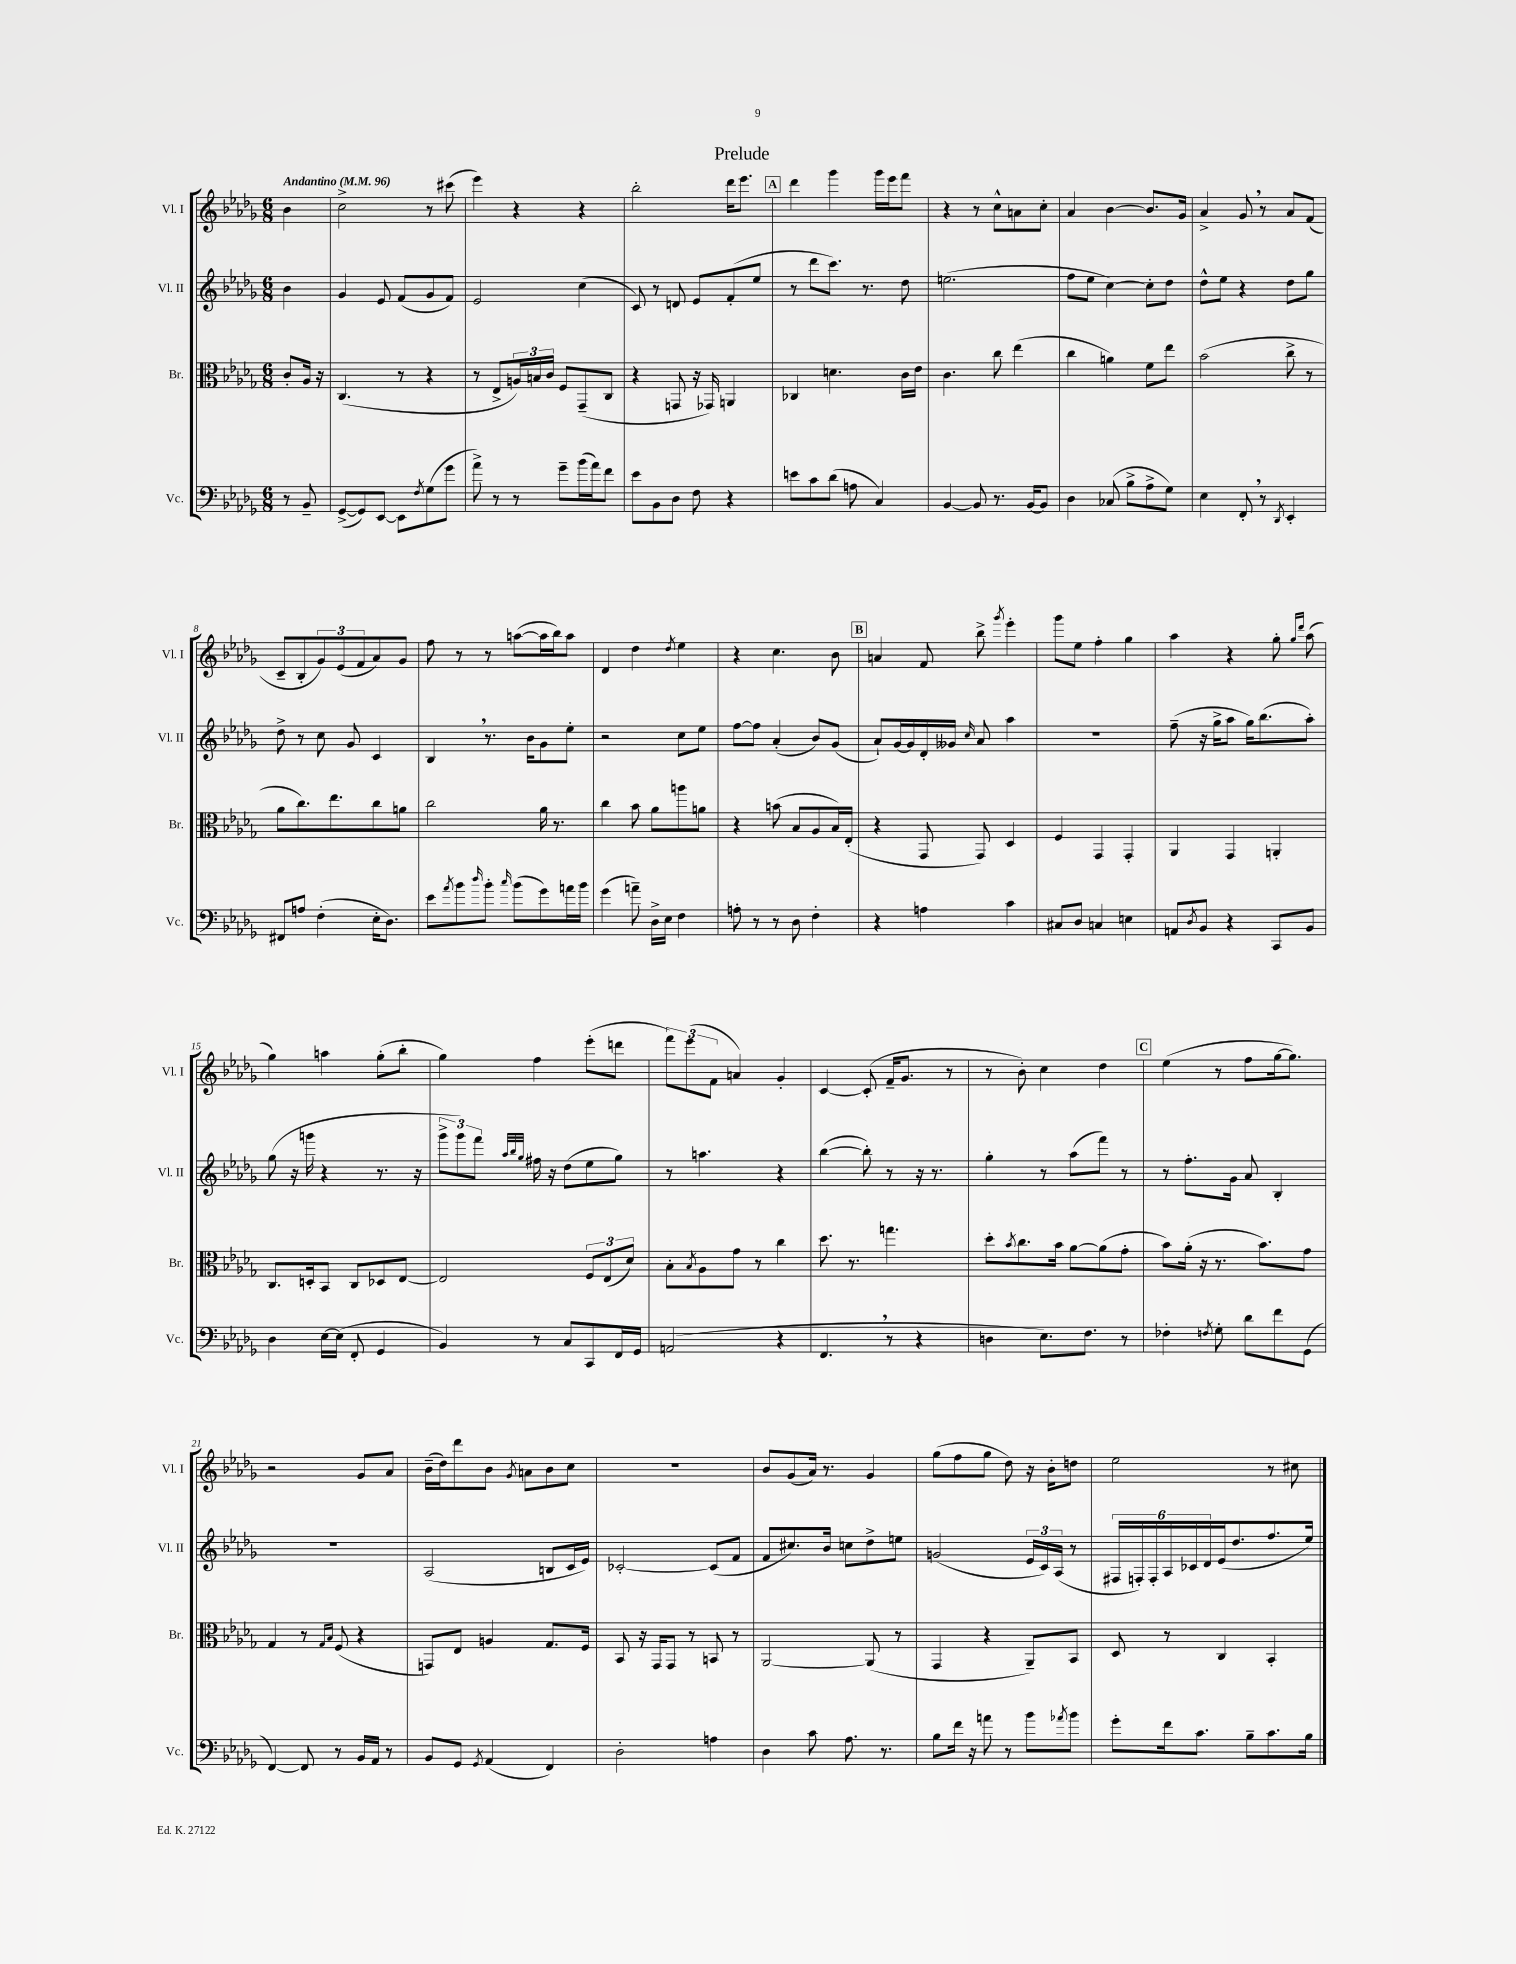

**kern	**kern	**kern	**kern
*part4	*part3	*part2	*part1
*staff4	*staff3	*staff2	*staff1
*I"Vc.	*I"Br.	*I"Vl. II	*I"Vl. I
*I'Vc.	*I'Br.	*I'Vl. II	*I'Vl. I
*clefF4	*clefC3	*clefG2	*clefG2
*k[b-e-a-d-g-]	*k[b-e-a-d-g-]	*k[b-e-a-d-g-]	*k[b-e-a-d-g-]
*M6/8	*M6/8	*M6/8	*M6/8
*MM96	*MM96	*MM96	*MM96
=	=	=	=
!	!	!	!LO:TX:a:B:t=Andantino
8r	8c'/L	4b-\	4b-\
8BB-~/	16A-/Jk	.	.
.	16r	.	.
=1	=1	=1	=1
([8GG-^/L	(4.C/	4g-/	2cc^\
8GG-/])	.	.	.
[8EE-/J	.	8e-/	.
8EE-\L]	8r	(8f/L	.
8qF/	.	.	.
(8G-\	4r	8g-/	8r
8g-\J	.	8f/J)	(8ccc#X\
=2	=2	=2	=2
8a-^\)	8r	2e-/	4eee-\)
8r	8E-^/L	.	.
8r	24An/L)	.	4r
.	24Bn/	.	.
.	24c/JJ	.	.
8g-~\L	8F/L	.	.
(16b-\L	(8GG-~/	(4cc\	4r
16a-\J)	.	.	.
8f\J	8C/J	.	.
=3	=3	=3	=3
8e-\L	4r	8c/)	2bb-'\
8BB-\	.	8r	.
8D-\J	8GGn/	8dn/	.
8F\	16r	8e-/L	.
.	16GG-X/)	.	.
4r	4AAn/	(8f'/	16ddd-\KL
.	.	.	8.eee-\J
.	.	8ee-/J	.
!!LO:REH:place=s1:t=A
=4	=4	=4	=4
8en\L	4C-X/	8r	4ddd-\
8c\	.	8ddd-\L	.
(8d-\J	4.dn\	8.ccc\J)	4ggg-\
8An\	.	.	.
.	.	8.r	.
4C/)	.	.	16ggg-\LL
.	.	.	16eee-\J
.	16c\LL	8dd-\	8fff\J
.	16e-\JJ	.	.
=5	=5	=5	=5
[4BB-/	4.c\	(2.een\	4r
8BB-/]	.	.	8r
8.r	8cc\	.	8cc^^\L
.	(4ee-\	.	8an\
[16BB-/KL	.	.	.
8BB-/J]	.	.	8cc'\J
=6	=6	=6	=6
4D-\	4cc\	8ff\L	4a-/
.	.	8ee-\J	.
(8C-X/	4an\)	[4cc\)	[4b-\
8B-^\L	.	.	.
8A-^\	8f\L	8cc'\L]	8.b-/L]
8G-\J)	8ee-\J	8dd-\J	.
.	.	.	16g-/Jk
=7	=7	=7	=7
4E-\	(2b-\	8dd-^^\L	4a-^/
.	.	8ee-\J	.
8FF',/	.	4r	8g-,/
8r	.	.	8r
8qDD-/	.	.	.
4EE-'/	8cc^\	8dd-\L	8a-/L
.	8r	8gg-\J	(8f/J
!!LO:LB:g=z
=8	=8	=8	=8
8FF#X/L	8a-\L	8dd-^\	8c~/L
8An/J	8.cc\)	8r	8B-'/
(4F'\	.	8cc\	12g-/)
.	8.ee-\	.	.
.	.	.	(12e-/
.	.	8g-/	.
.	.	.	12f/
16E-'\KL	8cc\	4c/	8a-/)
8.D-\J)	.	.	.
.	8an\J	.	8g-/J
=9	=9	=9	=9
8e-\L	2cc\	4B-,/	8ff\
8qa-/	.	.	.
8b-\	.	.	8r
16qqdd-/	.	.	.
8b-'\J	.	8.r	8r
16qqcc/	.	.	.
(8b-\L	.	.	([8aan\L
.	.	16b-\KL	.
8g-\)	16a-\	8g-\	16aa\L]
.	8.r	.	16bb-\J)
16an\L	.	8ee-'\J	8aa\J
16b-\JJ	.	.	.
=10	=10	=10	=10
(4g-\	4cc\	2r	4d-/
8an~\)	8b-\	.	4dd-\
16D-^\LL	8a-\L	.	.
16E-\JJ	.	.	.
.	.	.	8qdd-/
4F\	8aan\	8cc\L	4ee-\
.	8an\J	8ee-\J	.
=11	=11	=11	=11
8An'\	4r	[8ff\L	4r
8r	.	8ff\J]	.
8r	(8bn\	(4a-'/	4.cc\
8D-\	8B-/L	.	.
4F'\	8A-/	8b-/L)	.
.	16B-/L)	(8g-/J	8b-\
.	(16E-'/JJ	.	.
!!LO:REH:place=s1:t=B
=12	=12	=12	=12
4r	4r	8a-`/L)	4an/
.	.	[16g-/L	.
.	.	16g-/]	.
4An\	8GG-/	16d-'/	8f/
.	.	16g--X/JJ	.
.	.	16qqcc/	.
.	8GG-/)	8a-/	8bb-^\
.	.	.	8qggg-/
4c\	4D-/	4aa-\	4eee-'\
=13	=13	=13	=13
8C#X/L	4F/	2.r	8ggg-\L
8D-/J	.	.	8ee-\J
4Cn/	4GG-/	.	4ff'\
4En\	4GG-'/	.	4gg-\
=14	=14	=14	=14
8AAn/L	4AA-/	(8ff~\	4aa-\
8qD-/	.	.	.
8BB-/J	.	16r	.
.	.	16gg-^\KL	.
4r	4GG-/	8aa-\J	4r
.	.	16gg-\KL)	.
.	.	(8.bb-\	.
8CC/L	4AAn'/	.	8gg-'\
.	.	.	16qqgg-/LL
.	.	.	16qqddd-/JJ
8BB-/J	.	8aa-'\J)	(8aa-\
!!LO:LB:g=z
=15	=15	=15	=15
4D-\	8.C/L	(8gg-\	4gg-\)
.	.	16r	.
.	16Dn'/k	16gggn\	.
[16E-\LL	8BB-/J	4r	4aan\
(16E-\JJ]	.	.	.
8FF'/	8C/L	.	.
4GG-/	8D-X/	8.r	(8gg-'\L
.	[8E-/J	.	8bb-'\J
.	.	16r	.
=16	=16	=16	=16
4BB-/)	2E-/]	12ggg-^\L	4gg-\)
.	.	12ggg-\)	.
.	.	12fff\J	.
.	.	32qqaa-/LLL	.
.	.	32qqbb-/	.
.	.	32qqgg-/JJJ	.
8r	.	16ff#X\	4ff\
.	.	16r	.
8C/L	.	(8dd-\L	.
8CC/	12F/L	8ee-\	(8eee-'\L
.	(12E-/	.	.
16FF/L	.	8gg-\J)	8dddn\J
.	12d-/J)	.	.
16GG-/JJ	.	.	.
=17	=17	=17	=17
(2AAn/	8B-'\L	8r	12fff\L)
.	.	.	(12eee-\
.	8qB-/	.	.
.	8A-\	4.aan\	.
.	.	.	12f\J
.	8g-\J	.	4an/)
.	8r	.	.
4r	4cc\	4r	4g-'/
=18	=18	=18	=18
4.FF,/	8.dd-\	([4bb-\	[4c/
.	8.r	.	.
.	.	8bb-'\])	(8c'/]
8r	4.ggn\	8r	16f~/KL
.	.	.	8.g-/J
4r	.	16r	.
.	.	8.r	.
.	.	.	8r
=19	=19	=19	=19
4Dn\	8dd-'\L	4gg-'\	8r
.	8qb-/	.	.
.	8.cc\	.	8b-'\)
8.E-\L)	.	8r	4cc\
.	16b-\Jk	.	.
.	[8a-\L	(8aa-\L	.
8.F\J	.	.	.
.	(8a-\]	8fff\J)	4dd-\
8r	8g-'\J	8r	.
!!LO:REH:place=s1:t=C
=20	=20	=20	=20
4F-X'\	8b-\L)	8r	(4ee-\
.	(16a-'\Jk	8.ff'\L	.
.	16r	.	.
8qFn/	.	.	.
8G-'\	8.r	.	8r
.	.	16g-\Jk	.
8d-\L	.	8a-/	8ff\L
.	8.b-\L)	.	.
8f\	.	4B-'/	[16gg-\k
.	.	.	8.gg-\J])
(8GG-\J	8g-\J	.	.
!!LO:LB:g=z
=21	=21	=21	=21
[4FF/)	4G-/	2.r	2r
8FF/]	8r	.	.
.	16qqG-/LL	.	.
.	16qqB-/JJ	.	.
8r	(8F/	.	.
16BB-/LL	4r	.	8g-/L
16AA-/JJ	.	.	.
8r	.	.	8a-/J
=22	=22	=22	=22
8BB-/L	8GGn/L)	(2A-/	(16b-~\LL
.	.	.	16dd-\J)
8GG-/J	8E-/J	.	8ddd-\
8qGG-/	.	.	.
(4AA-/	4An/	.	8b-\J
.	.	.	8qg-/
.	.	.	8an\L
4FF/)	8.G-/L	8Bn/L	8b-\
.	.	16c/L	8cc\J
.	16F/Jk	16e-/JJ)	.
=23	=23	=23	=23
2D-'\	8BB-/	[2c-X'/	2.r
.	16r	.	.
.	16GG-/KL	.	.
.	8GG-/J	.	.
.	8r	.	.
4An\	8BBn/	(8c-/L]	.
.	8r	8f/J	.
=24	=24	=24	=24
4D-\	[2AA-/	8f/L	8b-/L
.	.	8.cc#X/)	(8g-/
8c\	.	.	16a-/Jk)
.	.	16b-/Jk	8.r
8.A-\	.	8ccn\L	.
.	(8AA-/]	8dd-^\	4g-/
8.r	.	.	.
.	8r	8een\J	.
=25	=25	=25	=25
8B-\L	4GG-/	(2gn/	(8gg-\L
16f\Jk	.	.	8ff\
16r	.	.	.
8an\	4r	.	8gg-\J
8r	.	.	8dd-\)
8b-\L	8AA-~/L)	24e-/LL	16r
.	.	24c/)	.
.	.	.	16b-'\KL
.	.	(24A-/JJ	.
8qa-X/	.	.	.
8b-\J	8BB-/J	8r	8ddn\J
=26	=26	=26	=26
8g-'\L	8D-/	24F#X/LL	2ee-\
.	.	24Fn'/)	.
.	.	24F'/	.
16f\k	8r	24A-/	.
.	.	24c-X/	.
8.c\J	.	.	.
.	.	24d-/	.
.	4C/	(16e-/J	.
.	.	8.dd-/	.
8B-~\L	.	.	.
8.c\	4BB-'/	8.ff/	8r
.	.	.	8cc#X\
16B-\Jk	.	16ee-/Jk)	.
==	==	==	==
*-	*-	*-	*-
